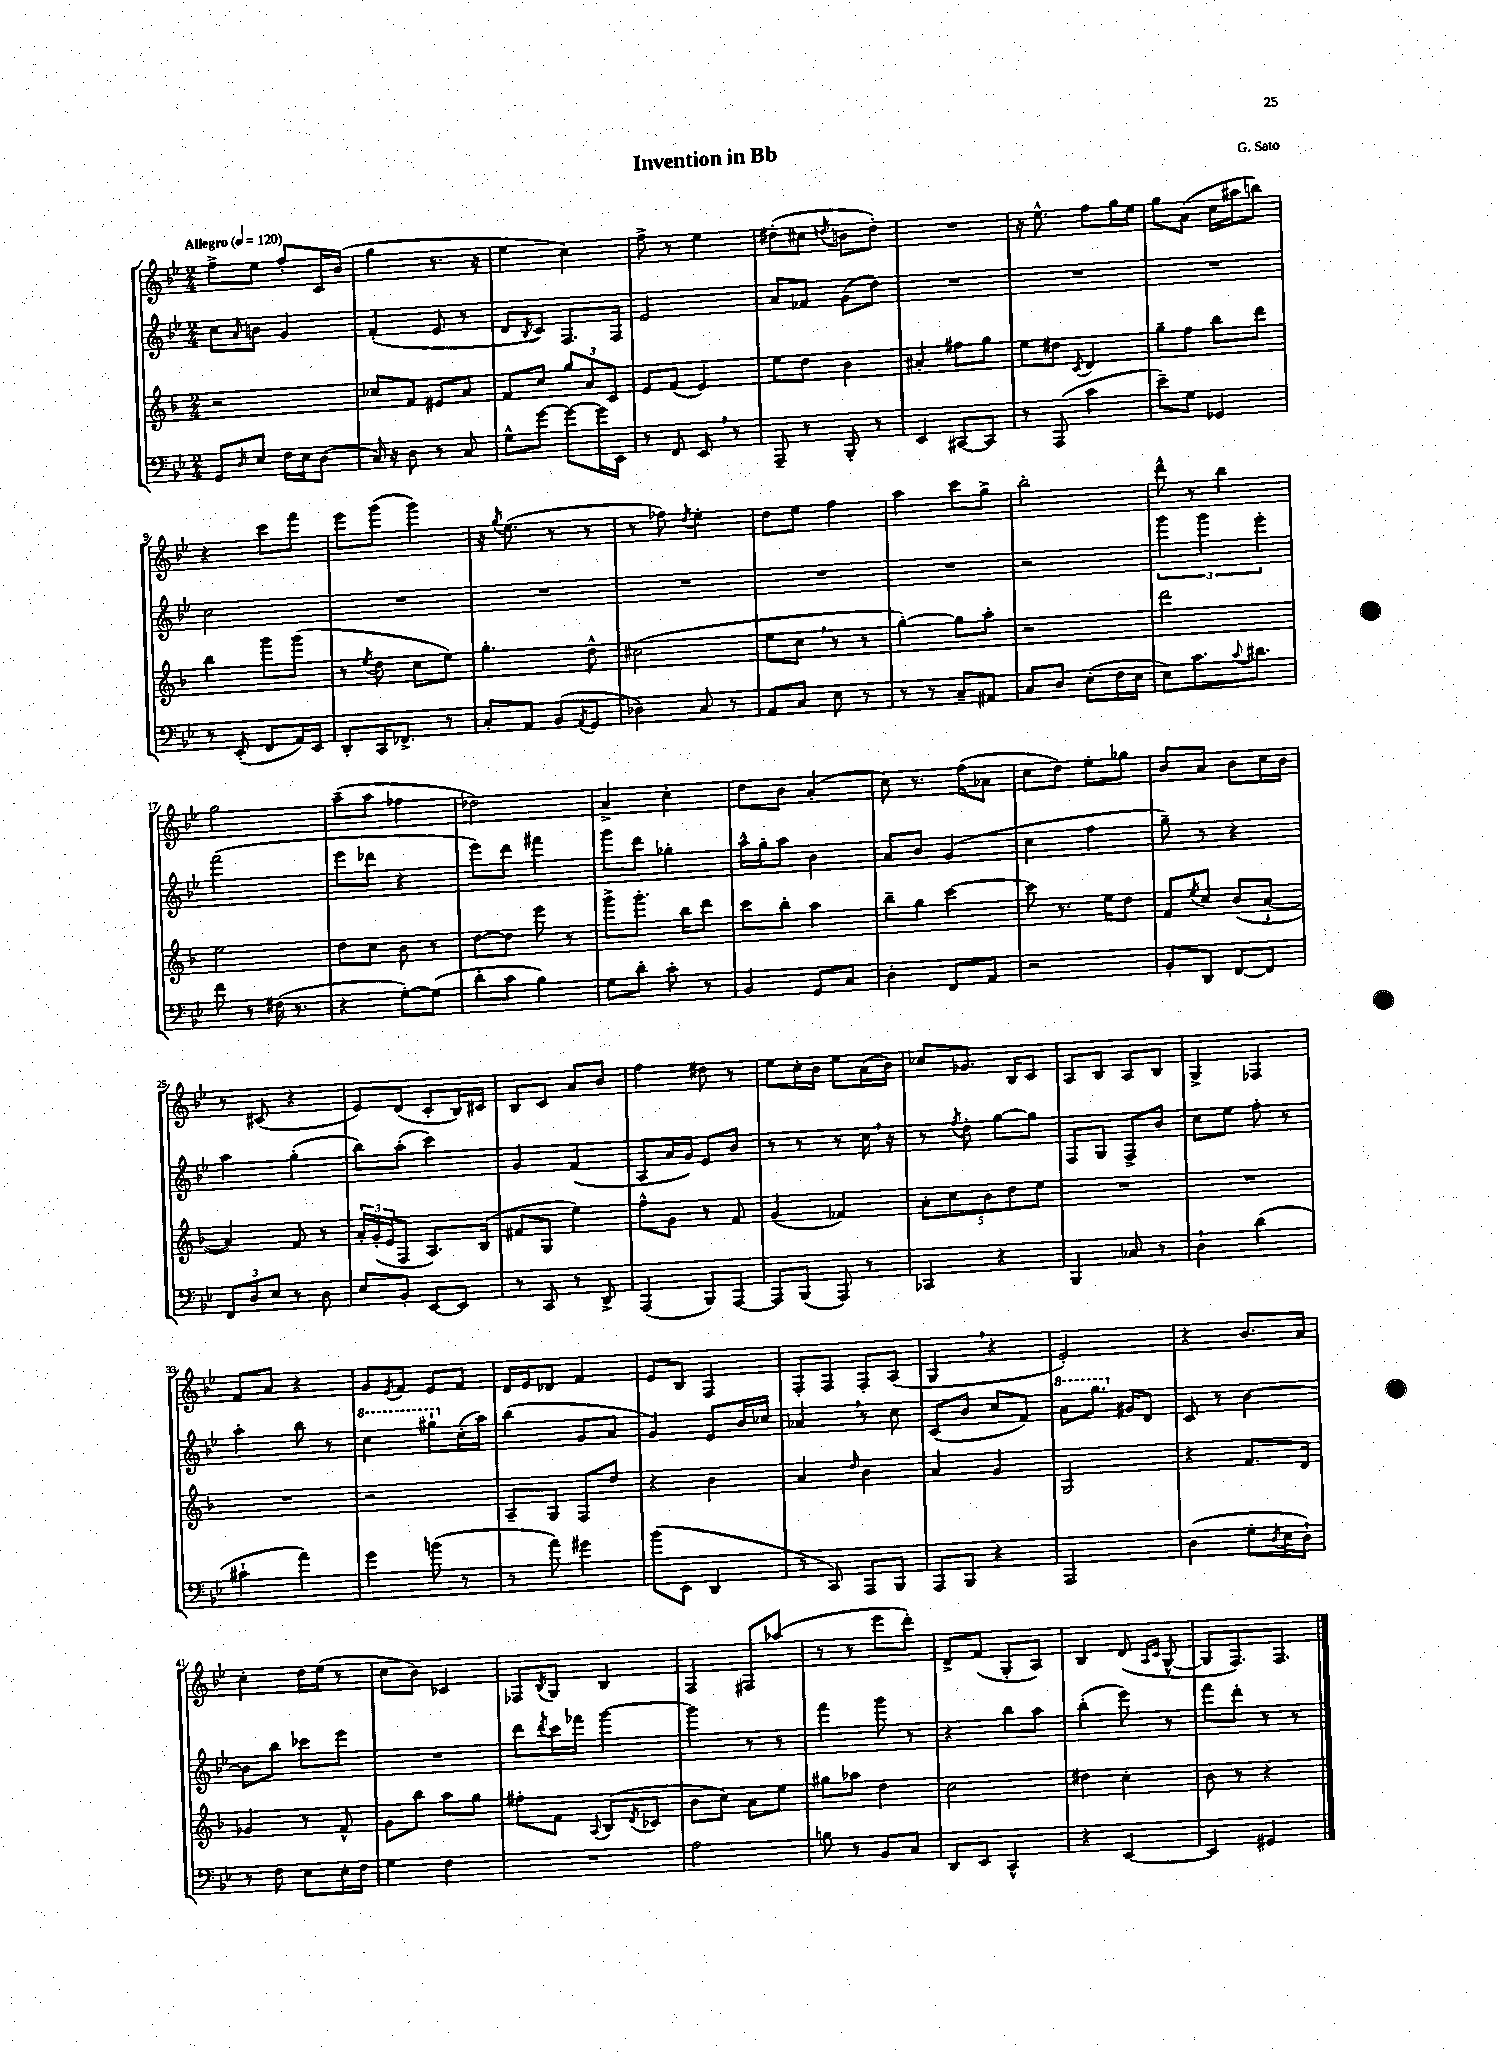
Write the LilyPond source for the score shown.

\header { title = "Invention in Bb" composer = "G. Sato" }
<<
\new StaffGroup <<
\new Staff = "s0" {
    \clef treble \key bes \major \numericTimeSignature \time 2/4 \tempo "Allegro" 4 = 120
    f''8-> ees''8 f''8-. c'16 bes'16( |
    g''4 r8. r16 |
    ees''4 c''4) |
    f''8-> r8 ees''4 |
    dis''8-.( cis''8 \acciaccatura { d''8 } b'8 d''8-.) |
    R2 |
    r16 ees''8.-^ f''8 g''16 ees''16 |
    g''8 a'8( c''16 ais''16 b''8) |
    r4 c'''8 f'''8 |
    ees'''8 g'''8( g'''4) |
    r16 \acciaccatura { g''8 } ees''8.( r8 r8 |
    r8 fes''8) \acciaccatura { d''8 } ees''4-. |
    d''8 ees''8 f''4 |
    a''4 c'''8 g''8-> |
    bes''2-. |
    d'''8-^ r8 bes''4 |
    g''2 |
    a''8--( a''8 fes''4 |
    des''2) |
    a'4-> c''4-. |
    d''8 bes'8 a'4-.( |
    c''8) r8. f''16( aes'8 |
    c''8 d''8) ees''8-. ges''8 |
    bes'8 a'8 bes'8 c''16 bes'16 |
    r8 cis'8( r4 |
    ees'8) d'8( c'8-. bes16) cis'16 |
    bes8 c'8 a'8 bes'8 |
    f''4 dis''8 r8 |
    ees''8 c''16-. bes'16 ees''8 a'16( bes'16) |
    ces''8 ges'8. bes16 c'8 |
    a8 bes8 a8 bes8 |
    g4-> fes4 |
    f'8 a'8 r4 |
    g'8 \acciaccatura { ees'8 } f'8 ees'8 f'8 |
    d'16 ees'16 des'8 f'4 |
    ees'8 bes8 f4 |
    f8-. f8 f8-. a8( |
    g4 \breathe r4 |
    ees'2-.) |
    r4 bes'8. a'16 |
    c''4-. d''16 ees''16( r8 |
    c''8 bes'8) ces'4 |
    fes8 \acciaccatura { bes8 } g8 bes4 |
    f4 fis8 aes''8( |
    r8 r8 ees'''8 d'''8-.) |
    d'8-> f'8( g8-. a8) |
    bes4 d'8( \grace { a16 c'16 } g8~-^ |
    g8 f8.) f8. \bar "|." |
}
\new Staff = "s1" {
    \clef treble \key bes \major \numericTimeSignature \time 2/4
    c''8 \grace { a'16 } b'8 g'4 |
    f'4-.( ees'8 r8 |
    d'8 \acciaccatura { bes8 } c'8) f8. f16 |
    ees'2 |
    a'8 fes'8 g'8( d''8) |
    R2 |
    R2 |
    R2 |
    c''2 |
    R2 |
    R2 |
    R2 |
    R2 |
    R2 |
    r2 |
    \tuplet 3/2 { g'''4 g'''4 ees'''4-. } |
    f'''2( |
    ees'''8 des'''8 r4 |
    ees'''8) d'''8 fis'''4 |
    g'''8 d'''8 ges''4-. |
    a''16-^ g''16-. a''8 bes'4 |
    a'8 bes'8 g'4( |
    c''4 f''4 |
    g''8--) r8 r4 |
    a''4 g''4-.( |
    bes''8) a''8-.( c'''4) |
    g'4 f'4( |
    a8 a'16 g'16) ees'8 bes'8 |
    r8 r8 r8 c''16 \breathe r16 |
    r8 \acciaccatura { f''8 } d''8-. g''8~ g''8 |
    f8 g8 f8-> bes'8 |
    c''8 ees''8 f''8-. r8 |
    a''4-. bes''8 r8 |
    \ottava #1 c'''4 gis'''8-! \ottava #0 c''16-.( a''16) |
    bes''4( g'8 a'8 |
    g'4) ees'8 bes'16 ces''16 |
    aes'4 \breathe r8 c''8 |
    c'8( bes'8 c''8 f'8) |
    \ottava #1 a''8 g'''8. \ottava #0 gis'16 d'8 |
    c'8 r8 bes'4~ |
    bes'8 bes''8 ces'''8 ees'''8 |
    R2 |
    d'''8 \acciaccatura { d'''8 } c'''16 fes'''16 g'''4~ |
    g'''4 r8 r8 |
    f'''4 g'''8 r8 |
    r4 bes''8 a''8 |
    bes''4-.( ees'''8) r8 |
    f'''8 d'''8-. r8 r8 \bar "|." |
}
\new Staff = "s2" {
    \clef treble \key f \major \numericTimeSignature \time 2/4
    r2 |
    ces''8 f'8 eis'8 a'8 |
    f'8 c''8 \tuplet 3/2 { g''8 a'8 c'8 } |
    e'8 f'8( e'4) |
    e''8 d''8 bes'4 |
    ais'4-. fis''8 g''8 |
    e''8 dis''8 \acciaccatura { c'8 } d'4 |
    g''8-- f''8 bes''8 d'''8 |
    bes''4 g'''8 g'''8( |
    r8 \acciaccatura { e''8 } d''8 c''8 e''8) |
    g''4.-. d''8-^ |
    cis''2( |
    e''8 c''8 \breathe r8 r8 |
    g''4~-.) g''8 a''8-. |
    r2 |
    d'''2 |
    e''2 |
    d''8 c''8 bes'8 r8 |
    d''8~ d''8 e'''8 r8 |
    g'''8-> g'''8.-. bes''16 d'''8 |
    c'''8 bes''8-. a''4 |
    bes''8-- g''8 c'''4~ |
    c'''8 r8. e''16 d''8 |
    f'8 \acciaccatura { e''8 } c''8 bes'8( a'8~-! |
    a'4) f'8 r8 |
    \tuplet 3/2 { a'16-. g'16-.( e'16 } f8 a8.) bes16( |
    fis'8 g8 e''4) |
    f''8-^ g'8 r8 f'8 |
    g'4( fes'4) |
    \tuplet 5/4 { a'8-. c''8 bes'8 d''8 e''8 } |
    R2 |
    R2 |
    R2 |
    r2 |
    a8-- g8 f8 d''8 |
    r4 bes'4 |
    a'4 \grace { d''16 } bes'4 |
    a'4 g'4 |
    g2 |
    r4 f'8. d'16 |
    ges'4 r8 f'8-^ |
    g'8 bes''8 a''8 g''8 |
    fis''8-. f'8 \appoggiatura { a8 } bes8( \acciaccatura { d'8 } ces'8 |
    bes'8 c''8) a'8 e''8 |
    gis''8 aes''8 d''4 |
    c''2 |
    dis''4 c''4-. |
    bes'8 r8 r4 \bar "|." |
}
\new Staff = "s3" {
    \clef bass \key bes \major \numericTimeSignature \time 2/4
    g,8 \grace { d16 } ees8 f16 ees16 d8( |
    c16) r16 d8 r8 c8 |
    g8-^ g'8~ g'8~ g'16 ees,16 |
    r8 f,8 ees,8 \breathe r8 |
    a,,8-- r8 bes,,8-. r8 |
    ees,4 cis,8~ cis,8 |
    r8 a,,8( c'4 |
    ees'8--) g8 ges,4 |
    r8 ees,8-.( f,8 a,16) ees,16 |
    d,8-. c,16 fes,8.-> r8 |
    c8-. a,8 bes,8( \acciaccatura { a,8 } g,8 |
    des4) c8 r8 |
    a,8 c8 ees8 r8 |
    r8 r8 c8-- ais,8 |
    c8 d8 ees8-.( f16 ees16 |
    ees8) c'8. \appoggiatura { c'8 } dis'8. |
    f'8 r8 fis16( r8. |
    r4 g8~-.) g8( |
    d'8-. c'8 bes4) |
    g8 d'8-. c'8-. r8 |
    bes,4 g,8 c8 |
    d4-. f,8 a,8 |
    r2 |
    bes,8-. d,8 f,8~ f,8 |
    \tuplet 3/2 { f,8 d8 ees8 } r8 d8 |
    ees8 bes,8-. ees,8~ ees,8 |
    r8 c,8 r8 d,8-> |
    a,,4( bes,,8) a,,8~ |
    a,,8 bes,,8( a,,8) r8 |
    ces,4 r4 |
    bes,,4 ces8 r8 |
    d4-! d'4( |
    cis'4-! a'4) |
    g'4 b'8( r8 |
    r8 a'8) gis'4 |
    bes'8( ees,8 d,4 |
    r8 c,8) a,,8 bes,,8 |
    a,,8 bes,,8 r4 |
    a,,2 |
    d4( g8-. \acciaccatura { d8 } ees16 d16-!) |
    r8 f8 ees8 ees16-. f16 |
    g4 f4 |
    R2 |
    a2 |
    b8 r8 bes,8 c8 |
    d,8 ees,8 c,4-^ |
    r4 ees,4~ |
    ees,4 gis,4 \bar "|." |
}
>>
>>
